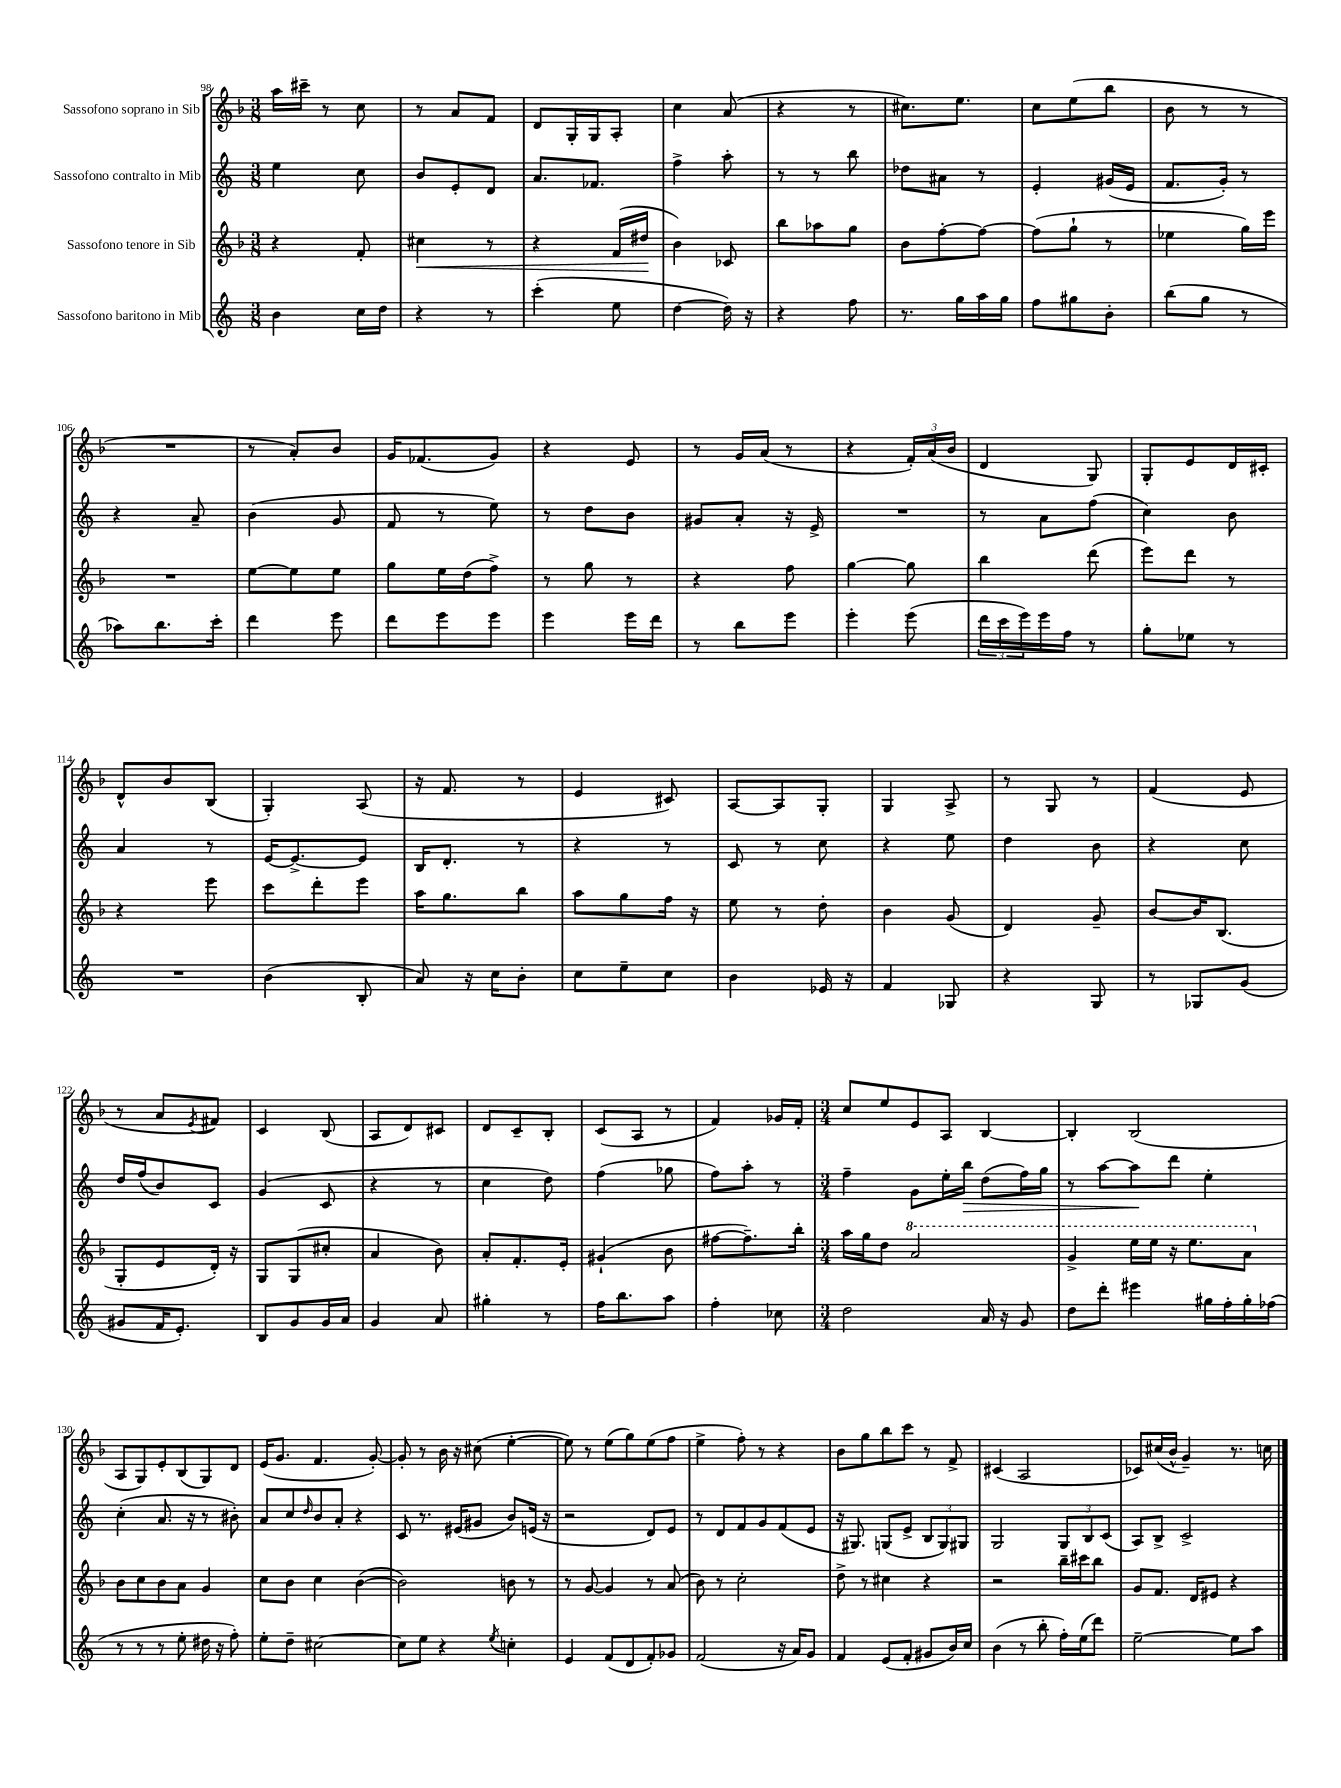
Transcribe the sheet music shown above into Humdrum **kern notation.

**kern	**kern	**kern	**kern
*staff4	*staff3	*staff2	*staff1
*clefG2	*clefG2	*clefG2	*clefG2
*k[]	*k[b-]	*k[]	*k[b-]
*M3/8	*M3/8	*M3/8	*M3/8
4b	4r	4ee	16aa
.	.	.	16ccc#~
.	.	.	8r
16cc	8f'	8cc	8cc
16dd	.	.	.
=	=	=	=
4r	4cc#	8b	8r
.	.	8e'	8a
8r	8r	8d	8f
=	=	=	=
(4ccc'	4r	8.a	8d
.	.	.	16G'
.	.	8.f-	16G
8ee	(16f	.	8A'
.	16dd#	.	.
=	=	=	=
[4dd	4b-)	4ff^	4cc
16dd])	8c-	8aa'	(8a
16r	.	.	.
=	=	=	=
4r	8bb-	8r	4r
.	8aa-	8r	.
8ff	8gg	8bb	8r
=	=	=	=
8.r	8b-	8dd-	8.cc#)
.	[8ff'	8a#	.
16gg	.	.	8.ee
16aa	8ff_	8r	.
16gg	.	.	.
=	=	=	=
8ff	(8ff]	4e'	8cc
8gg#	8gg`	.	(8ee
8b'	8r	(16g#	8bb-
.	.	16e	.
=	=	=	=
(8bb	4ee-	8.f	8b-
8gg	.	.	8r
.	.	16g')	.
8r	16gg)	8r	8r
.	16eee	.	.
=	=	=	=
8aa-)	4.r	4r	4.r
8.bb	.	.	.
.	.	8a~	.
16ccc'	.	.	.
=	=	=	=
4ddd	[8ee	(4b	8r
.	8ee]	.	8a')
8eee	8ee	8g	8b-
=	=	=	=
8ddd	8gg	8f	16g
.	.	.	(8.f-
8eee	16ee	8r	.
.	(16dd	.	.
8eee	8ff^)	8ee)	8g)
=	=	=	=
4eee	8r	8r	4r
.	8gg	8dd	.
16eee	8r	8b	8e
16ddd	.	.	.
=	=	=	=
8r	4r	8g#	8r
8bb	.	8a'	16g
.	.	.	(16a
8eee	8ff	16r	8r
.	.	16e^	.
=	=	=	=
4eee'	[4gg	4.r	4r
(8eee	8gg]	.	24f')
.	.	.	(24a
.	.	.	24b-
=	=	=	=
24ddd	4bb-	8r	4d
24ccc	.	.	.
24eee)	.	.	.
16eee	.	8a	.
16ff	.	.	.
8r	(8ddd	(8ff	8G)
=	=	=	=
8gg'	8eee)	4cc)	8G'
8ee-	8ddd	.	8e
8r	8r	8b	16d
.	.	.	16c#'
=	=	=	=
4.r	4r	4a	8d^^
.	.	.	8b-
.	8eee	8r	(8B-
=	=	=	=
(4b	8ccc	[16e	4G')
.	.	8.e^_	.
.	8ddd'	.	.
8B'	8eee	8e]	(8A
=	=	=	=
8a)	16aa	16B	16r
.	8.gg	8.d'	8.f
16r	.	.	.
16cc	.	.	.
8b'	8bb-	8r	8r
=	=	=	=
8cc	8aa	4r	4e
8ee~	8gg	.	.
8cc	16ff	8r	8c#)
.	16r	.	.
=	=	=	=
4b	8ee	8c	[8A
.	8r	8r	8A]
16e-	8dd'	8cc	8G'
16r	.	.	.
=	=	=	=
4f	4b-	4r	4G
8G-	(8g	8ee	8A^
=	=	=	=
4r	4d)	4dd	8r
.	.	.	8G
8G	8g~	8b	8r
=	=	=	=
8r	[8b-	4r	(4f
8G-	16b-]	.	.
.	(8.B-	.	.
(8g	.	8cc	8e
=	=	=	=
8g#	8G'	16dd	8r
.	.	(16ff	.
16f	8e	8b)	8a
8.e')	.	.	.
.	.	.	8qe
.	16d')	8c	8f#)
.	16r	.	.
=	=	=	=
8B	8G	(4g	4c
8g	(8G	.	.
16g	8cc#'	8c	(8B-
16a	.	.	.
=	=	=	=
4g	4a	4r	8A
.	.	.	8d)
8a	8b-)	8r	8c#
=	=	=	=
4gg#'	8a'	4cc	8d
.	8.f'	.	8c~
8r	.	8dd)	8B-'
.	16e'	.	.
=	=	=	=
16ff	(4g#`	(4ff	(8c
8.bb	.	.	.
.	.	.	8A
8aa	8b-	8gg-	8r
=	=	=	=
4ff'	[8ff#	8ff)	4f)
.	8.ff#~])	8aa'	.
8cc-	.	8r	16g-
.	16bb-'	.	16f'
=	=	=	=
*M3/4	*M3/4	*M3/4	*M3/4
2dd	16aa	4ff~	8cc
.	16gg	.	.
.	8dd	.	8ee
.	2aa	8g	8e
.	.	16ee'	8A
.	.	16bb	.
16a	.	(8dd	[4B-
16r	.	.	.
8g	.	16ff)	.
.	.	16gg	.
=	=	=	=
8dd	4gg^	8r	4B-']
8ddd'	.	[8aa	.
4eee#	16eee	8aa]	(2B-
.	16eee	.	.
.	16r	8ddd	.
.	8.eee	.	.
16gg#	.	4ee'	.
16ff'	.	.	.
16gg#'	8aa	.	.
(16ff-	.	.	.
=	=	=	=
8r	8b-	(4cc'	8A
8r	8cc	.	8G)
8r	8b-	8.a	8e'
8ee'	8a	.	(8B-
.	.	16r	.
16dd#	4g	8r	8G)
16r	.	.	.
8ff')	.	8b#')	8d
=	=	=	=
8ee'	8cc	8a	(16e
.	.	.	8.g
8dd~	8b-	8cc	.
.	.	16qqdd	.
[2cc#	4cc	8b	4.f
.	.	8a'	.
.	([4b-	4r	.
.	.	.	[8g')
=	=	=	=
8cc#]	2b-])	8c	8g']
8ee	.	8.r	8r
4r	.	.	16b-
.	.	(16e#	16r
.	.	8g#	(8cc#
8qee	.	.	.
4cc'	8b	8b)	[4ee'
.	8r	(16e	.
.	.	16r	.
=	=	=	=
4e	8r	2r	8ee])
.	[8g	.	8r
(8f	4g]	.	(8ee
8d	.	.	8gg)
8f')	8r	8d)	(8ee
8g-	(8a	8e	8ff
=	=	=	=
(2f	8b-)	8r	4ee^
.	8r	8d	.
.	2cc'	8f	8ff')
.	.	8g	8r
16r	.	(8f	4r
16a)	.	.	.
8g	.	8e	.
=	=	=	=
4f	8dd^	16r	8b-
.	.	8.G#)	.
.	8r	.	8gg
(8e	4cc#	(8G	8bb-
8f'	.	8e^	8ccc
8g#	4r	12B	8r
.	.	12G)	.
16b)	.	.	8f^
.	.	12G#	.
16cc	.	.	.
=	=	=	=
(4b	2r	2G	(4c#
8r	.	.	2A
8bb'	.	.	.
16ff')	16bb-~	12G	.
(16ee	16ccc#	.	.
.	.	12B	.
8ddd)	8bb-	.	.
.	.	(12c	.
=	=	=	=
[2ee~	8g	8A)	8c-)
.	8.f	8B^	(16cc#
.	.	.	16b-^^
.	.	2c^	4g~)
.	16d	.	.
.	8e#	.	.
8ee]	4r	.	8.r
8aa	.	.	.
.	.	.	16cc
==	==	==	==
*-	*-	*-	*-
